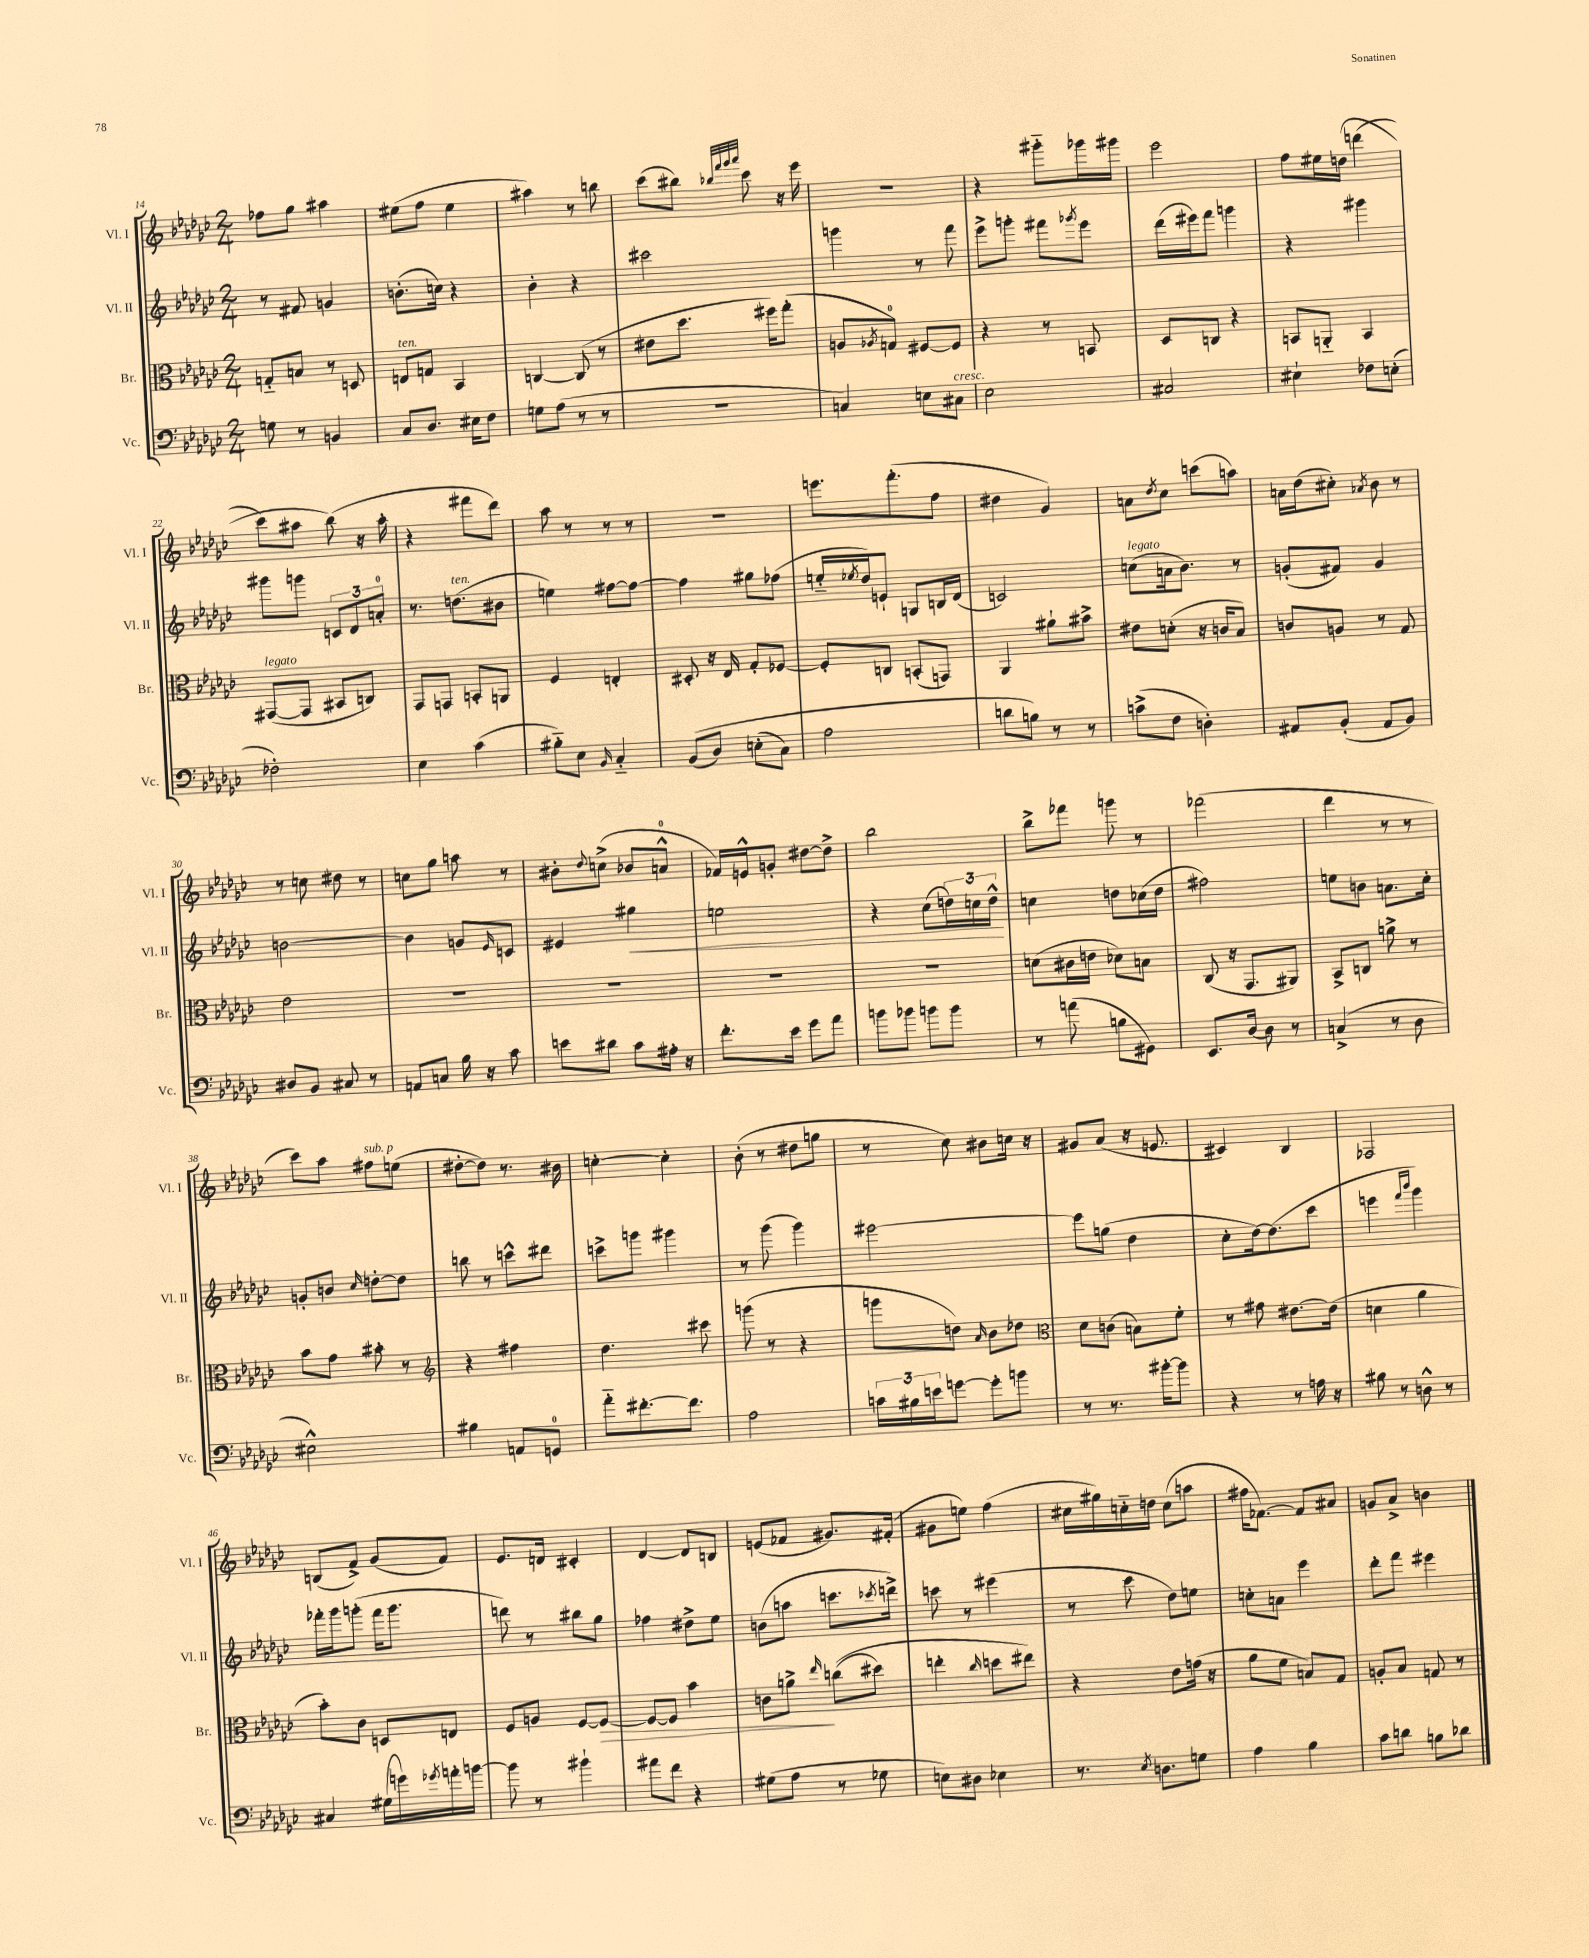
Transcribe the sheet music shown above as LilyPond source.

<<
\new StaffGroup <<
\new Staff = "s0" \with { instrumentName = "Vl. I" shortInstrumentName = "Vl. I" } {
    \clef treble \key ges \major \numericTimeSignature \time 2/4
    fes''8 ges''8 ais''4 |
    eis''8( f''8 eis''4 |
    ais''4) r8 b''8 |
    ces'''8( bis''8) \grace { bes''32 f'''32 ges'''32 aes'''32 } ces'''8 r16 ees'''16 |
    r2 |
    r4 gis'''8-_ ges'''16 gis'''16 |
    ees'''2 |
    f''8 eis''16 d''16\( d'''4( |
    ces'''8) ais''8 bes''8(\) r16 ais''16-. |
    r4 fis'''8 des'''8) |
    aes''8 r8 r8 r8 |
    R2 |
    e'''8. f'''8.-.( f''8 |
    dis''4 ges'4) |
    a'8 \acciaccatura { des''8 } ces''8 c'''8( a''8) |
    a'16 des''16( cis''8-.) \acciaccatura { aes'8 } bes'8 r8 |
    r8 c''8 dis''8 r8 |
    c''8 ges''8 a''8 r8 |
    bis'8-. \appoggiatura { des''8 } c''8->( bes'8 a'8-0-^ |
    fes'16) e'16-^ g'8-. dis''8~ dis''8-> |
    bes''2 |
    bes''8-> fes'''8 g'''8 r8 |
    fes'''2( |
    des'''4 r8 r8 |
    ces'''8) aes''8 fis''8^\markup { \italic "sub. p" } e''8( |
    dis''8~-. dis''8) r8. bis'16 |
    c''4~-. c''4-. |
    bes'8-.( r8 dis''8 g''8 |
    r8 ces''8) bis'8 c''16 r16 |
    gis'8 aes'8( r16 e'8. |
    cis'4) bes4 |
    fes2 |
    b8( f'8->) ges'8( f'8) |
    ees'8. d'16 cis'4-. |
    des'4~ des'8 b8 |
    e'8( fes'8 gis'8.) fis'16-.( |
    gis'8 e''8) f''4( |
    cis''16 gis''16) c''16-_ d''16 c''8( a''8 |
    fis''16 fes'8.~) fes'8 ais'8 |
    g'8 aes'8-> b'4 \bar "|." |
}
\new Staff = "s1" \with { instrumentName = "Vl. II" shortInstrumentName = "Vl. II" } {
    \clef treble \key ges \major \numericTimeSignature \time 2/4
    r8 fis'8 g'4 |
    b'8.-.( c''16) r4 |
    bes'4-. r4 |
    cis'''2 |
    g'''4 r8 f'''8 |
    ees'''8-> g'''8-. fis'''8 \acciaccatura { ges'''8 } ees'''8 |
    des'''16( eis'''16) f'''8 g'''4 |
    r4 gis'''4 |
    gis'''8 g'''8 \tuplet 3/2 { c'8 des'8 a'8-0-. } |
    r8. d''8.^\markup { \italic "ten." }( bis'8 |
    e''4) fis''8~ fis''8~ |
    fis''4 gis''8 fes''8( |
    e''16-_ \acciaccatura { ees''8 } des''16) e'8-! g8 b16 des'16( |
    c'2) |
    c''8^\markup { \italic "legato" }( a'16 bes'8.) r8 |
    g'8-.( fis'8) g'4 |
    b'2~ |
    b'4 g'8 \grace { ees'16 } c'8 |
    eis'4 gis''4\< |
    e''2 |
    r4 ces''8( \tuplet 3/2 { d''16) c''16 d''16-^\! } |
    c''4 d''8 ces''16( d''16 |
    fis''2) |
    e''8 b'8 a'8. ces''16-. |
    g'8-. b'8 \grace { ces''16 } d''8~-. d''8 |
    b''8 r8 c'''8-^ dis'''8 |
    c'''8-> g'''8 gis'''4 |
    r8 ges'''8( ges'''4) |
    eis'''2~ |
    eis'''8 g''8( des''4 |
    ces''8-. des''16~) des''8.( ces'''8 |
    e'''4 \grace { f'''16 bes'''16 } ges'''4) |
    fes'''16-. ges'''16 g'''8-.( fes'''16 g'''8. |
    d'''8) r8 bis''8 ges''8 |
    fes''4 dis''8-> ees''8 |
    b'8( a''8 c'''8. \acciaccatura { ces'''8 } d'''16->) |
    c'''8 r8 eis'''4( |
    r8 ces'''8 des''8) e''8 |
    c''8-. a'8 ees'''4 |
    des'''8-. f'''8 eis'''4 \bar "|." |
}
\new Staff = "s2" \with { instrumentName = "Br." shortInstrumentName = "Br." } {
    \clef alto \key ges \major \numericTimeSignature \time 2/4
    g8-_ b8 r8 d8 |
    e8^\markup { \italic "ten." } g8 bes,4 |
    c4~ c8( r8 |
    eis'8 des''8. fis''16) ges''8-.( |
    a8 \acciaccatura { aes8 } g8-0) fis8~ fis8 |
    r4 r8 b,8 |
    des8 c8 r4 |
    b,8 a,8-_ b,4 |
    gis,8~^\markup { \italic "legato" }( gis,8 bis,8 c8) |
    ges,8 g,8 b,8-. a,8 |
    f4 e4-. |
    dis8-. r16 ees16 ges8-. fes8~ |
    fes8-. c8 b,8-.( g,8) |
    aes,4 ais'8-! bis'8-> |
    eis'8 d'8-.( r16 c'16 bes8) |
    c'8 a8 r8 ges8 |
    ees'2 |
    R2 |
    R2 |
    R2 |
    R2 |
    d'8( cis'16 e'16 des'8) b8 |
    ces8( r16 ges,8. ais,8) |
    bes,8-> c8 a'8-> r8 |
    bes'8 ges'8 bis'8-. r8 |
    \clef treble r4 fis''4 |
    des''4. cis'''8 |
    g'''8( r8 r4 |
    g'''8 d''8) \grace { aes'16 } bes'8 des''8 |
    \clef alto des'8 c'8( b8) f'8-. |
    r8 gis'8 eis'8.~ eis'16( |
    d'4 aes'4 |
    bes'8-.) ces'8 d8 e8 |
    f8 a8 f8~ f8~\> |
    f8~ f8 bes'4 |
    c'8 a'8->\! \grace { ees''16 } c''8(\( dis''8) |
    e''4-. \grace { ces''16 } d''8 eis''8\) |
    r4 ees'8 g'16( r16 |
    aes'8 f'8 b8) ges8 |
    a8-. bes8 g8 r8 \bar "|." |
}
\new Staff = "s3" \with { instrumentName = "Vc." shortInstrumentName = "Vc." } {
    \clef bass \key ges \major \numericTimeSignature \time 2/4
    g8 r8 b,4 |
    ces8 des8. eis16 f8 |
    g8 aes8( r8 r8 |
    R2 |
    c4) e8 cis8^\markup { \italic "cresc." } |
    ees2 |
    cis2 |
    eis4-! fes8 e8-.( |
    fes2-.) |
    ees4 ces'4( |
    bis8-_) ees8 \grace { bes,16 } ces4-_ |
    bes,8(\( des8) e8-.( ces8) |
    aes2 |
    d'8 b8\) r8 r8 |
    c'8->( f8 d4-.) |
    ais,8 bes,8-.( ais,8 bes,8) |
    dis8 bes,8 cis8 r8 |
    a,8 c8 bes16 r16 ces'8 |
    e'8 dis'8 ces'8 ais16-. r16 |
    f'8.-. ees'16 ges'8 aes'8 |
    b'8 bes'8 b'8 b'8 |
    r8 a'8( b8 gis,8) |
    ees,8. des16~ des8 r8 |
    c4->( r8 des8 |
    eis2-^) |
    bis4 a,8 g,8-0 |
    aes'8-_ fis'8.~-. fis'8. |
    aes2 |
    \tuplet 3/2 { c'16 bis16 e'16 } g'8~ g'8-. b'8 |
    r8 r8. bis'16~-. bis'8 |
    r4 r8 a16 r16 |
    bis8 r8 d8-^ r8 |
    cis4 gis16( g'16) \acciaccatura { ges'8 } a'16-. b'16~ |
    b'8 r8 bis'4-! |
    ais'8 f'8 r4 |
    gis8( aes8 r8 ges8 |
    e8) dis8 ees4 |
    r8. \acciaccatura { ees8 } d8. g8 |
    aes4 bes4 |
    ces'8 d'8 b8 des'8 \bar "|." |
}
>>
>>
\layout { \context { \Score currentBarNumber = #14 } }
